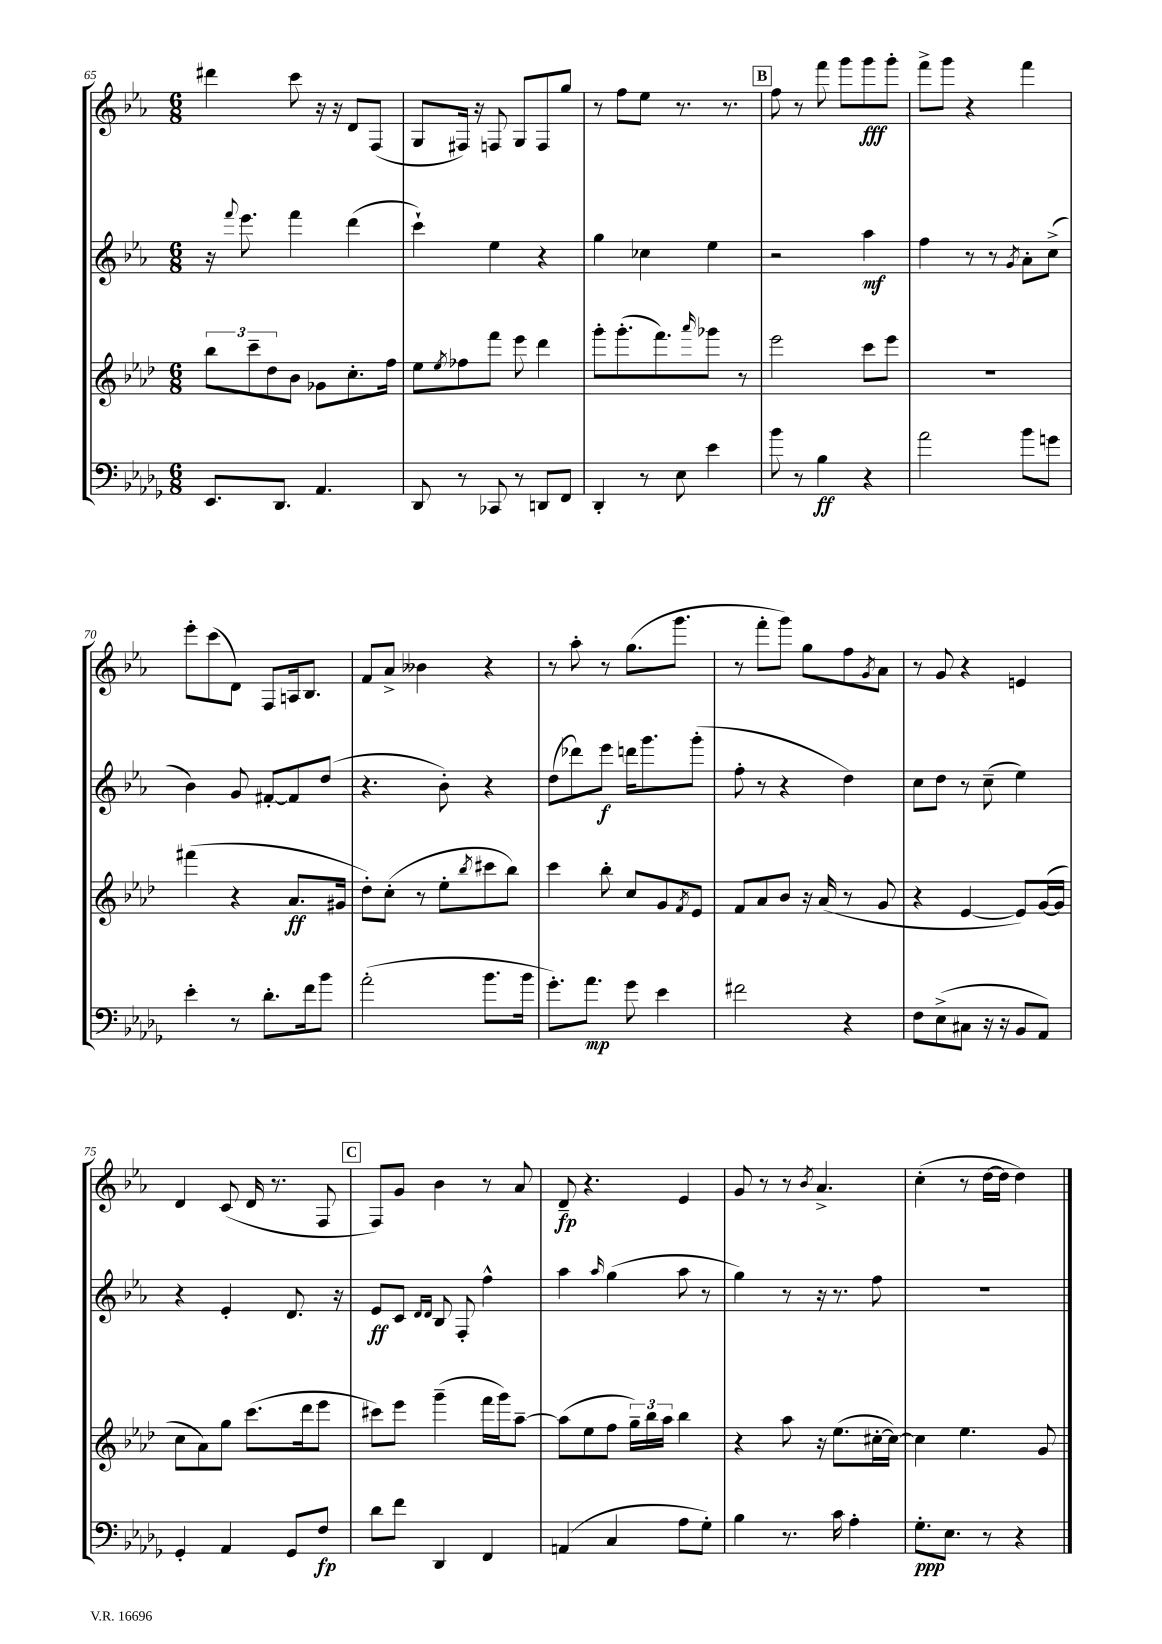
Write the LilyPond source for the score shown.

<<
\new StaffGroup <<
\new Staff = "s0" {
    \clef treble \key ees \major \numericTimeSignature \time 6/8
    dis'''4 c'''8 r16 r16 d'8 f8( |
    g8 fis16) r16 f8 g8 f8 g''8 |
    r8 f''8 ees''8 r8. r8. |
    \mark \markup { \box "B" } f''8 r8 f'''8 g'''8 g'''8\fff g'''8-. |
    f'''8-> g'''8 r4 f'''4 |
    ees'''8-. c'''8( d'8) f8 a16 bes8. |
    f'8 aes'8-> beses'4 r4 |
    r8 aes''8-. r8 g''8.( g'''8. |
    r8 f'''8-. g'''8) g''8 f''8 \acciaccatura { g'8 } aes'8 |
    r8 g'8 r4 e'4 |
    d'4 c'8( d'16 r8. f8 |
    \mark \markup { \box "C" } f8) g'8 bes'4 r8 aes'8 |
    d'8--\fp r4. ees'4 |
    g'8 r8 r8 \acciaccatura { bes'8 } aes'4.-> |
    c''4-.( r8 d''16~ d''16 d''4) \bar "|." |
}
\new Staff = "s1" {
    \clef treble \key ees \major \numericTimeSignature \time 6/8
    r16 \appoggiatura { f'''8 } ees'''8. f'''4 d'''4( |
    c'''4-!) ees''4 r4 |
    g''4 ces''4 ees''4 |
    \mark \markup { \box "B" } r2 aes''4\mf |
    f''4 r8 r8 \acciaccatura { g'8 } aes'8-. c''8->( |
    bes'4) g'8 fis'8~-. fis'8 d''8( |
    r4. bes'8-.) r4 |
    d''8( des'''8) ees'''8\f d'''16 g'''8. g'''8-.( |
    f''8-. r8 r4 d''4) |
    c''8 d''8 r8 c''8--( ees''4) |
    r4 ees'4-. d'8. r16 |
    \mark \markup { \box "C" } ees'8\ff c'8 \grace { d'16 d'16 } bes8 f8-. f''4-^ |
    aes''4 \grace { aes''16 } g''4( aes''8 r8 |
    g''4) r8 r16 r8. f''8 |
    R2. \bar "|." |
}
\new Staff = "s2" {
    \clef treble \key aes \major \numericTimeSignature \time 6/8
    \tuplet 3/2 { bes''8 c'''8-- des''8 } bes'8 ges'8 c''8.-. f''16 |
    ees''8 \acciaccatura { ees''8 } fes''8 f'''8 ees'''8 des'''4 |
    g'''8-. g'''8.-.( f'''8.) \grace { aes'''16 } ges'''8 r8 |
    \mark \markup { \box "B" } ees'''2 c'''8 ees'''8 |
    R2. |
    fis'''4( r4 aes'8.\ff gis'16 |
    des''8-.) c''8-.( r8 ees''8-. \acciaccatura { bes''8 } cis'''8 bes''8) |
    c'''4 bes''8-. c''8 g'8 \acciaccatura { f'8 } ees'8 |
    f'8 aes'8 bes'8 r16 aes'16( r8 g'8 |
    r4 ees'4~ ees'8) g'16~( g'16 |
    c''8 aes'8) g''8 c'''8.( des'''16 ees'''8 |
    \mark \markup { \box "C" } cis'''8) ees'''8 g'''4--( f'''16 g'''16) aes''8~-- |
    aes''8( ees''8 f''8 \tuplet 3/2 { g''16--) bes''16 aes''16 } bes''4 |
    r4 aes''8 r16 ees''8.( cis''16~-. cis''16~) |
    cis''4 ees''4. g'8 \bar "|." |
}
\new Staff = "s3" {
    \clef bass \key des \major \numericTimeSignature \time 6/8
    ees,8. des,8. aes,4. |
    des,8 r8 ces,8 r8 d,8 f,8 |
    des,4-. r8 ees8 ees'4 |
    \mark \markup { \box "B" } bes'8 r8 bes4\ff r4 |
    aes'2 bes'8 g'8 |
    ees'4-. r8 des'8.-. f'16 bes'8 |
    aes'2-.( bes'8. bes'16 |
    ges'8.-.) aes'8.\mp ges'8 ees'4 |
    fis'2 r4 |
    f8 ees8->( cis8 r16 r16 bes,8 aes,8) |
    ges,4-. aes,4 ges,8 f8\fp |
    \mark \markup { \box "C" } des'8 f'8 des,4 f,4 |
    a,4( c4 aes8 ges8-.) |
    bes4 r8. c'16 aes4-. |
    ges8.-.\ppp ees8. r8 r4 \bar "|." |
}
>>
>>
\layout { \context { \Score currentBarNumber = #65 } }
